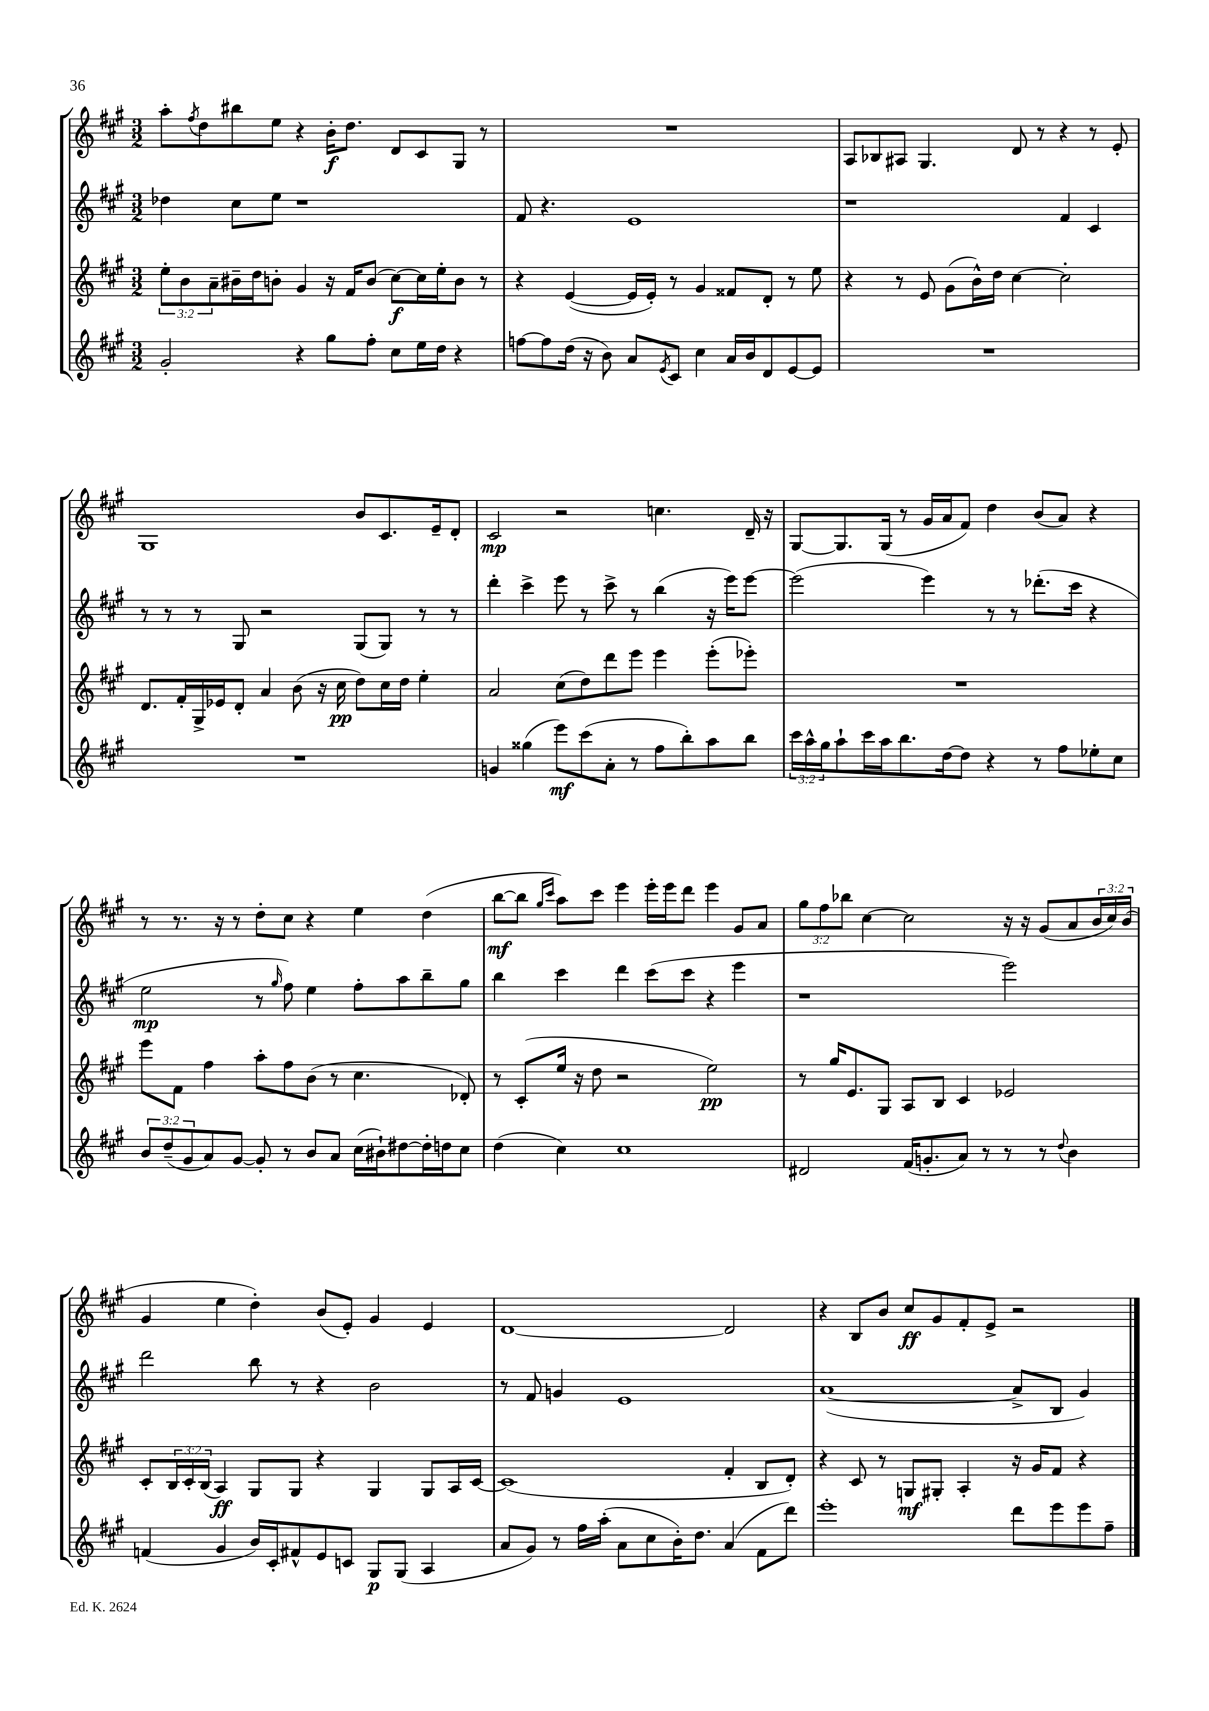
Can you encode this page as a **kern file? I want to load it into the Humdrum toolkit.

**kern	**kern	**kern	**kern
*staff4	*staff3	*staff2	*staff1
*clefG2	*clefG2	*clefG2	*clefG2
*k[f#c#g#]	*k[f#c#g#]	*k[f#c#g#]	*k[f#c#g#]
*M3/2	*M3/2	*M3/2	*M3/2
2g#'/	12ee'\L	4dd-\	8aa'\L
.	12b\	.	.
.	.	.	8qff#/
.	.	.	8dd\
.	12a~\	.	.
.	16b#~\L	8cc#\L	8bb#\
.	16dd\J	.	.
.	8b'\J	8ee\J	8ee\J
4r	4g#/	1r	4r
8gg#\L	16r	.	16b'\LK
.	16f#/LK	.	8.dd\J
8ff#'\J	(8b/J	.	.
8cc#\L	[8cc#\L)	.	8d/L
16ee\L	16cc#\]L	.	8c#/
16dd\JJ	16ee'\J	.	.
4r	8b\J	.	8G#/J
.	8r	.	8r
=	=	=	=
[8ff\L	4r	8f#/	1.r
8ff\]	.	4.r	.
(16dd\Jk	([4e/	.	.
16r	.	.	.
8b\)	.	.	.
8a/L	16e/]LL	1e	.
.	16e'/JJ)	.	.
8qe/	.	.	.
8c#/J	8r	.	.
4cc#\	4g#/	.	.
16a/LL	8f##/L	.	.
16b/J	.	.	.
8d/	8d'/J	.	.
[8e/	8r	.	.
8e/]J	8ee\	.	.
=	=	=	=
1.r	4r	1r	8A/L
.	.	.	8B-/
.	8r	.	8A#/J
.	8e/	.	4.G#/
.	(8g#\L	.	.
.	16b^^\L)	.	.
.	16dd\JJ	.	.
.	[4cc#\	.	8d/
.	.	.	8r
.	2cc#'\]	4f#/	4r
.	.	4c#/	8r
.	.	.	8e'/
=	=	=	=
1.r	8.d/L	8r	1G#
.	.	8r	.
.	16f#'/L	.	.
.	16G#^/	8r	.
.	16e-/J	.	.
.	8d'/J	8G#/	.
.	4a/	2r	.
.	(8b\	.	.
.	16r	.	.
.	16cc#\	.	.
.	8dd\L)	(8G#/L	8b/L
.	16cc#\L	8G#/J)	8.c#/
.	16dd\JJ	.	.
.	4ee'\	8r	.
.	.	.	16e~/k
.	.	8r	8d'/J
=	=	=	=
4g/	2a/	4ddd'\	2c#/
(4gg##\	.	4ccc#^\	.
8eee\L)	(8cc#\L	8eee\	2r
(8ccc#\	8dd\)	8r	.
8a'\J	8ddd\	8ccc#^\	.
8r	8eee\J	8r	.
8ff#\L	4eee\	(4bb\	4.cc\
8bb'\)	.	.	.
8aa\	(8eee'\L	16r	.
.	.	16eee\LK)	.
8bb\J	8eee-'\J)	[8eee\J	16d~/
.	.	.	16r
=	=	=	=
24ccc#\LL	1.r	(2eee\]	[8G#/L
24aa^^\	.	.	.
24gg#\J	.	.	.
8aa`\	.	.	8.G#/]
16ccc#\L	.	.	.
16aa\J	.	.	(16G#/Jk
8.bb\	.	.	8r
.	.	4eee\)	16g#/LL
[16dd\k	.	.	16a/J
8dd\]J	.	.	8f#/J)
4r	.	8r	4dd\
.	.	8r	.
8r	.	(8.ddd-'\L	(8b/L
8ff#\L	.	.	8a/J)
.	.	16ccc#\Jk	.
8ee-'\	.	4r	4r
8cc#\J	.	.	.
=	=	=	=
12b/L	8eee\L	2ee\	8r
(12dd~/	.	.	.
.	8f#\J	.	8.r
12g#/	.	.	.
8a/)	4ff#\	.	.
.	.	.	16r
[8g#/J	.	.	8r
8g#'/]	8aa'\L	8r	8dd'\L
.	.	16qqgg#/	.
8r	8ff#\	8ff#\)	8cc#\J
8b/L	(8b\J	4ee\	4r
8a/J	8r	.	.
(16cc#\LL	4.cc#\	8ff#'\L	4ee\
16b#`\J)	.	.	.
[8dd#\	.	8aa\	.
16dd#'\]L	.	8bb~\	(4dd\
16dd\J	.	.	.
8cc#\J	8d-'/)	8gg#\J	.
=	=	=	=
(4dd\	8r	4bb\	[8bb\L
.	(8c#'/L	.	8bb\]J
.	.	.	16qqgg#/LL
.	.	.	16qqccc#/JJ
4cc#\)	16ee/Jk	4ccc#\	8aa\L)
.	16r	.	.
.	8dd\	.	8ccc#\J
1cc#	2r	4ddd\	4eee\
.	.	(8ccc#\L	16eee'\LL
.	.	.	16eee\J
.	.	8ccc#\J	8ddd\J
.	2ee\)	4r	4eee\
.	.	4eee\	8g#/L
.	.	.	8a/J
=	=	=	=
2d#/	8r	1r	12gg#\L
.	.	.	12ff#\
.	16gg#/LK	.	.
.	.	.	12bb-\J
.	8.e/	.	.
.	.	.	[4cc#\
.	8G#/J	.	.
(16f#/LK	8A/L	.	2cc#\]
8.g'/	.	.	.
.	8B/J	.	.
8a/J)	4c#/	.	.
8r	.	.	.
8r	2e-/	2eee\)	16r
.	.	.	16r
8r	.	.	(8g#/L
8qqdd/	.	.	.
4b\	.	.	8a/
.	.	.	24b/L
.	.	.	24cc#/)
.	.	.	(24b/JJ
=	=	=	=
(4f/	8c#'/L	2ddd\	4g#/
.	24B/L	.	.
.	24c#'/	.	.
.	(24B/JJ	.	.
4g#/	4A/)	.	4ee\
16b/LL)	8G#/L	8bb\	4dd'\)
16c#'/J	.	.	.
8f#^^/	8G#/J	8r	.
8e/	4r	4r	(8b/L
8c/J	.	.	8e'/J)
8G#/L	4G#/	2b\	4g#/
(8G#/J	.	.	.
4A/	8G#/L	.	4e/
.	16A/L	.	.
.	[16c#/JJ	.	.
=	=	=	=
8a/L	(1c#]	8r	[1d
8g#/J)	.	8f#/	.
8r	.	4g/	.
16ff#\LL	.	.	.
(16aa'\JJ	.	.	.
8a\L	.	1e	.
8cc#\	.	.	.
16b'\K)	.	.	.
8.dd\J	.	.	.
(4a/	4f#'/	.	2d/]
8f#\L	8B/L	.	.
8ddd\J)	8d'/J)	.	.
=	=	=	=
1eee'	4r	([1a	4r
.	8c#/	.	8B/L
.	8r	.	8b/J
.	8G/L	.	8cc#/L
.	8G#'/J	.	8g#/
.	4A'/	.	8f#'/
.	.	.	8e^/J
8ddd\L	16r	8a^/]L	2r
.	16g#/LK	.	.
8eee\	8f#/J	8B/J	.
8eee\	4r	4g#/)	.
8ff#~\J	.	.	.
==	==	==	==
*-	*-	*-	*-
